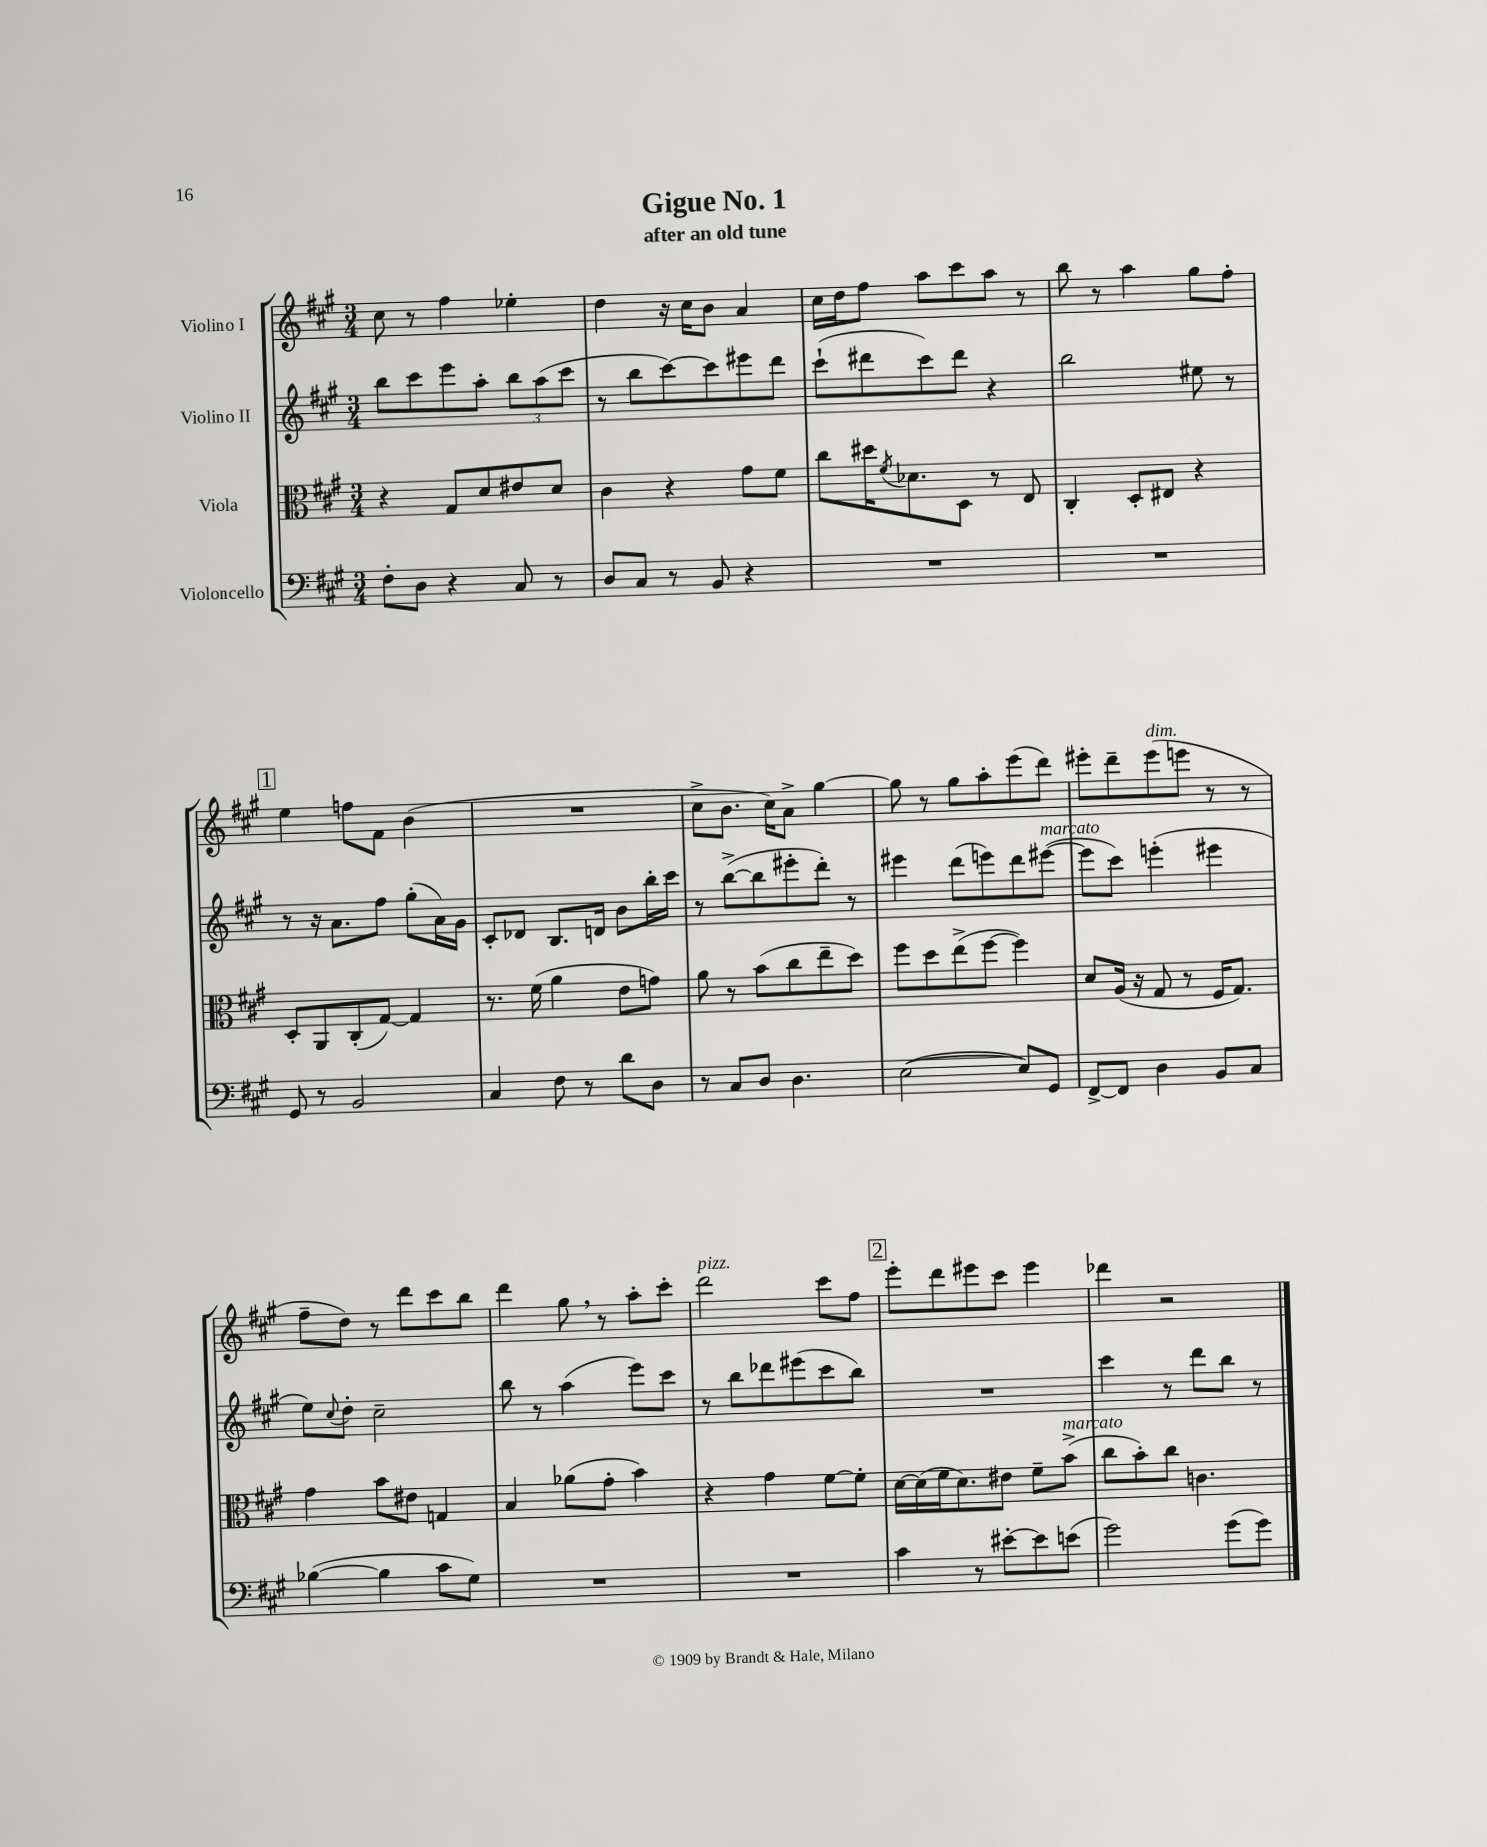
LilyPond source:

\header { title = "Gigue No. 1" subtitle = "after an old tune" }
<<
\new StaffGroup <<
\new Staff = "s0" \with { instrumentName = "Violino I" } {
    \clef treble \key a \major \numericTimeSignature \time 3/4
    cis''8 r8 fis''4 ees''4-. |
    d''4 r16 cis''16 b'8 a'4 |
    cis''16 d''16 fis''8 a''8 cis'''8 a''8 r8 |
    b''8 r8 a''4 gis''8 fis''8-. |
    \mark \markup { \box "1" } e''4 f''8 fis'8 b'4( |
    R2. |
    cis''8-> b'8. cis''16) a'8-> gis''4~ |
    gis''8 r8 gis''8 a''8-. e'''8( d'''8) |
    eis'''8-. d'''8-- eis'''8^\markup { \italic "dim." }( e'''8 r8 r8 |
    fis''8-- d''8) r8 d'''8 cis'''8 b''8 |
    d'''4 gis''8 \breathe r8 a''8-. cis'''8-. |
    d'''2^\markup { \italic "pizz." } cis'''8 fis''8 |
    \mark \markup { \box "2" } e'''8-. d'''8 eis'''8 cis'''8 eis'''4 |
    des'''4 r2 \bar "|." |
}
\new Staff = "s1" \with { instrumentName = "Violino II" } {
    \clef treble \key a \major \numericTimeSignature \time 3/4
    b''8 cis'''8 e'''8 a''8-. \tuplet 3/2 { b''8 a''8( cis'''8 } |
    r8 b''8 cis'''8~) cis'''8 eis'''8 d'''8 |
    cis'''8-!( dis'''8 cis'''8) dis'''8 r4 |
    b''2 eis''8 r8 |
    \mark \markup { \box "1" } r8 r16 a'8. fis''8 gis''8-.( a'16) gis'16 |
    cis'8-. des'8 b8. d'16 b'8 b''16-. cis'''16 |
    r8 b''8~->( b''8 eis'''8-. d'''8-.) r8 |
    eis'''4 d'''8( e'''8) d'''8 eis'''8~^\markup { \italic "marcato" }( |
    eis'''8 cis'''8) e'''4-.( eis'''4 |
    e''8) \appoggiatura { cis''8 } d''8-. cis''2-- |
    b''8 r8 a''4( e'''8) cis'''8 |
    r8 b''8 des'''8 eis'''8( cis'''8 b''8) |
    \mark \markup { \box "2" } R2. |
    cis'''4 r8 d'''8 b''8 r8 \bar "|." |
}
\new Staff = "s2" \with { instrumentName = "Viola" } {
    \clef alto \key a \major \numericTimeSignature \time 3/4
    r4 gis8 d'8 eis'8 d'8 |
    cis'4 r4 gis'8 fis'8 |
    cis''8 dis''16 \acciaccatura { fis'8 } des'8. d8 r8 e8 |
    cis4-. d8-. eis8 r4 |
    \mark \markup { \box "1" } d8-. a,8 cis8-.( gis8~) gis4 |
    r8. fis'16( a'4 e'8 g'8) |
    a'8 r8 b'8( cis''8 e''8-- d''8) |
    fis''8 d''8 e''8->( fis''8~ fis''4) |
    d'8 a16( r16 gis8 r8 fis16 gis8.) |
    gis'4 b'8 eis'8 g4 |
    b4 aes'8( gis'8-. b'4) |
    r4 gis'4 fis'8~ fis'8-. |
    \mark \markup { \box "2" } d'16~ d'16( fis'16 d'8.) eis'8 fis'8-- b'8->^\markup { \italic "marcato" }( |
    cis''8 b'8-.) cis''8 c'4. \bar "|." |
}
\new Staff = "s3" \with { instrumentName = "Violoncello" } {
    \clef bass \key a \major \numericTimeSignature \time 3/4
    fis8-. d8 r4 cis8 r8 |
    d8 cis8 r8 b,8 r4 |
    R2. |
    R2. |
    \mark \markup { \box "1" } gis,8 r8 b,2 |
    cis4 fis8 r8 d'8 d8 |
    r8 cis8 d8 d4. |
    e2~( e8) gis,8 |
    fis,8~-> fis,8 d4 b,8 cis8 |
    bes4~( bes4 cis'8 gis8) |
    R2. |
    R2. |
    \mark \markup { \box "2" } cis'4 r8 eis'8~-. eis'8 e'8( |
    gis'2) gis'8( gis'8) \bar "|." |
}
>>
>>
\layout { \context { \Score \remove "Bar_number_engraver" } }
